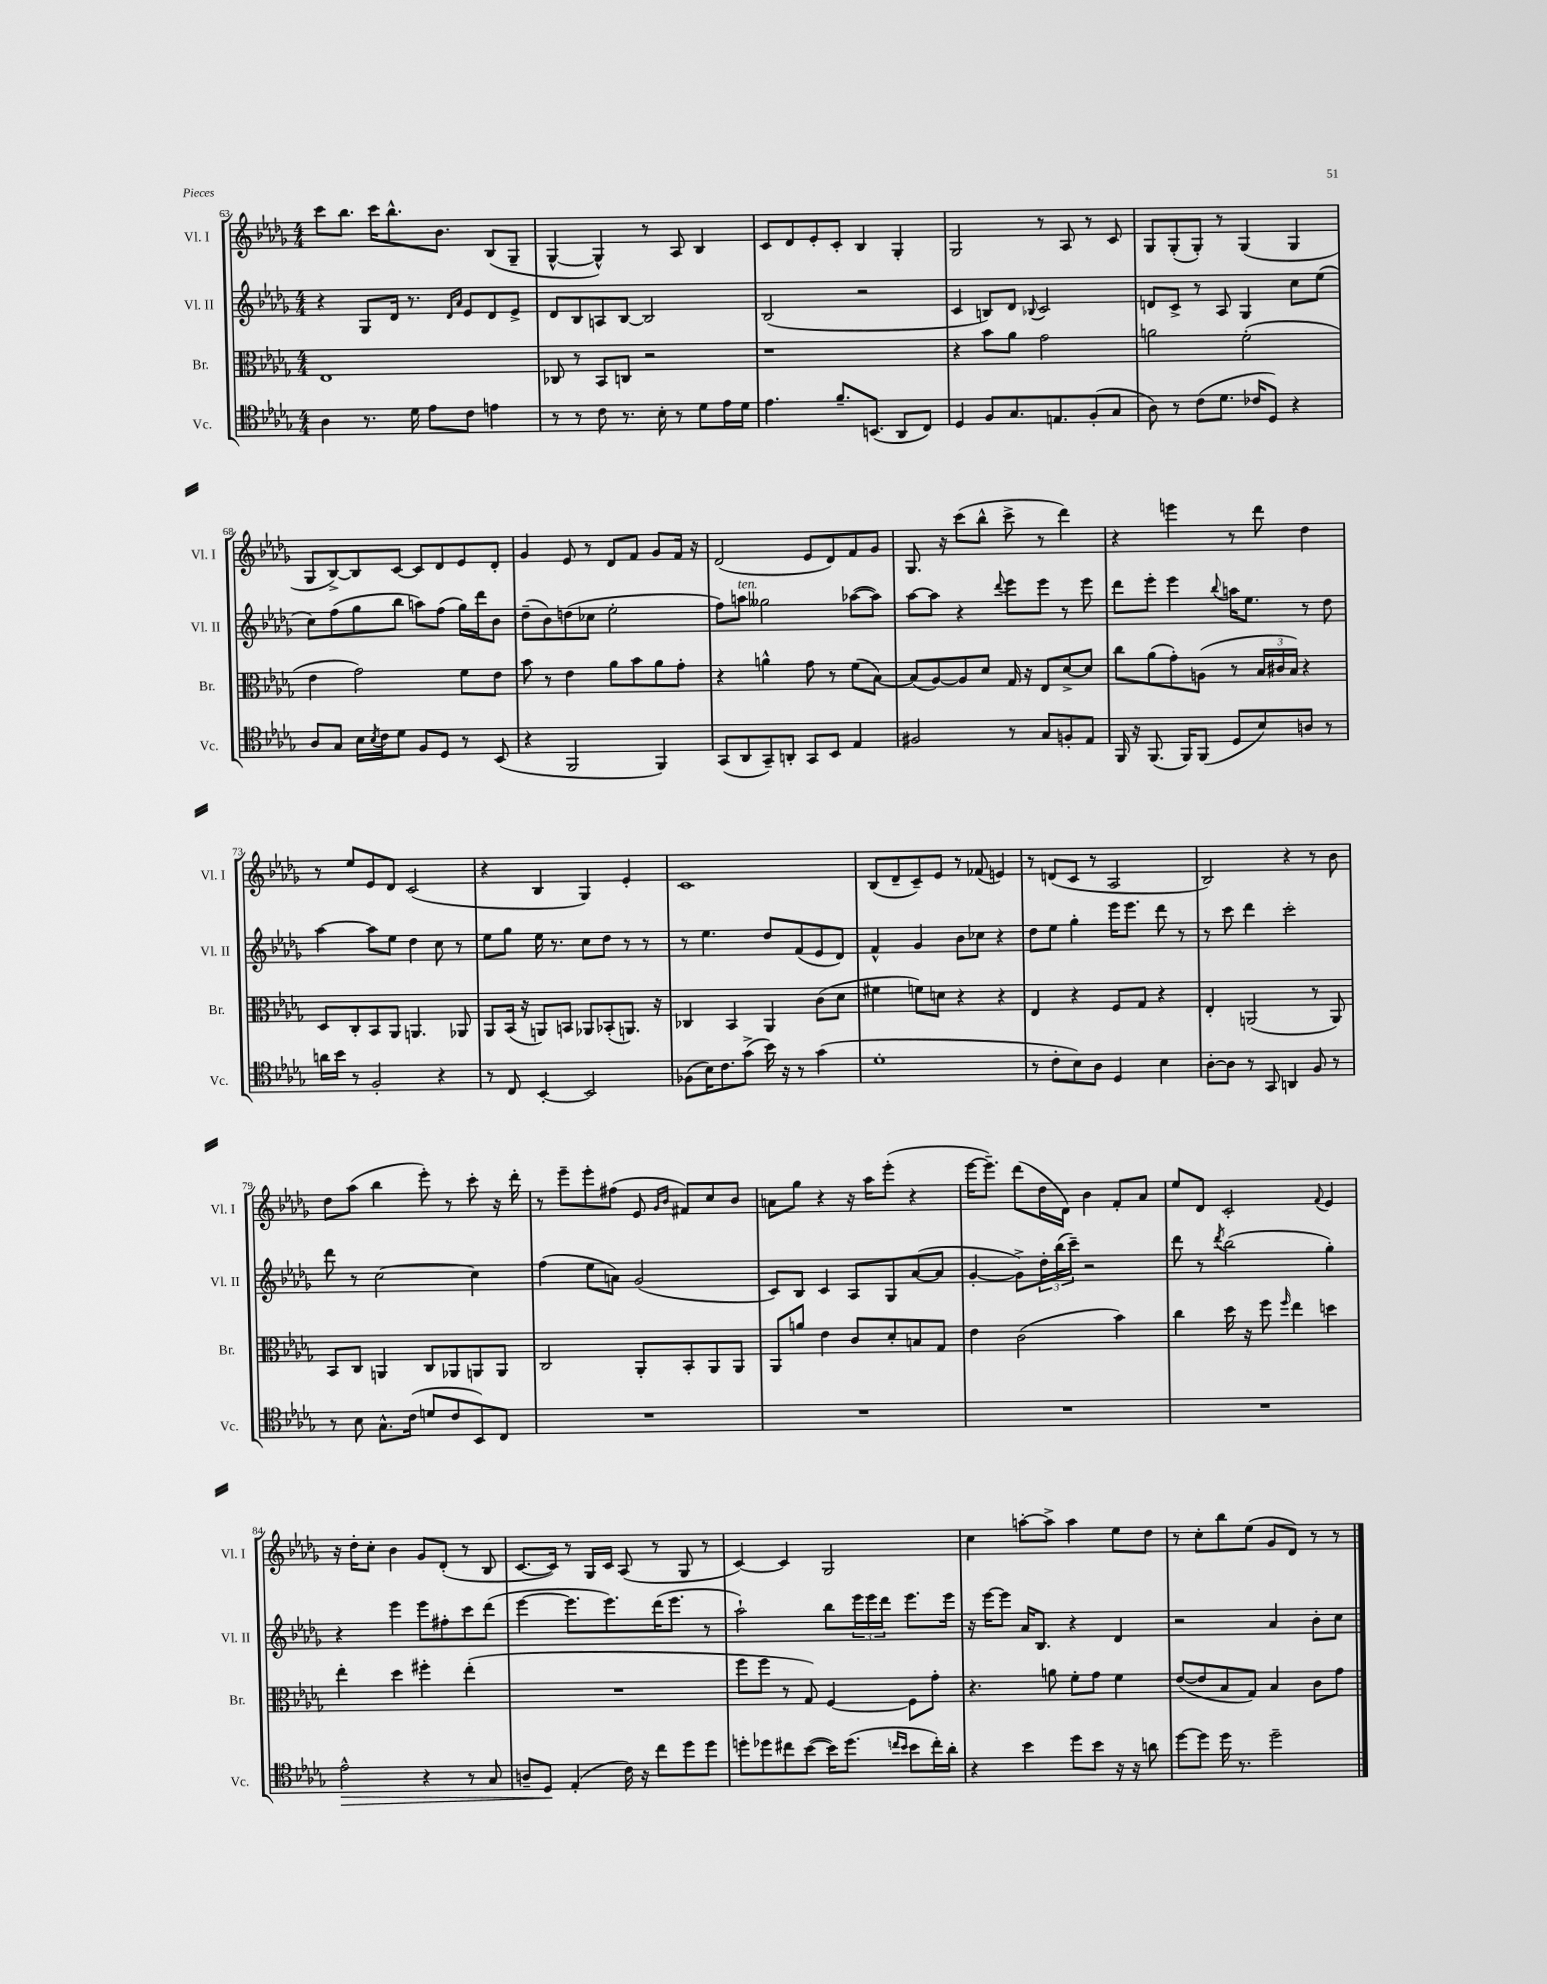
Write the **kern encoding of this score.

**kern	**dynam	**kern	**kern	**kern
*part4	*part4	*part3	*part2	*part1
*staff4	*staff4	*staff3	*staff2	*staff1
*I"Vc.	*	*I"Br.	*I"Vl. II	*I"Vl. I
*I'Vc.	*	*I'Br.	*I'Vl. II	*I'Vl. I
*clefC4	*	*clefC3	*clefG2	*clefG2
*k[b-e-a-d-g-]	*	*k[b-e-a-d-g-]	*k[b-e-a-d-g-]	*k[b-e-a-d-g-]
*M4/4	*	*M4/4	*M4/4	*M4/4
=63	=63	=63	=63	=63
4A-\	.	1E-	4r	8ccc\L
.	.	.	.	8.bb-\J
8.r	.	.	8G-/L	.
.	.	.	.	16ccc\KL
.	.	.	16d-/Jk	8.bb-^^\
16d-\	.	.	8.r	.
8e-\L	.	.	.	.
.	.	.	.	8.b-\J
.	.	.	16qqd-/LL	.
.	.	.	16qqa-/JJ	.
8c\J	.	.	8e-/L	.
4en\	.	.	8d-/	(8B-/L
.	.	.	8e-^/J	8G-~/J
=64	=64	=64	=64	=64
8r	.	8C-X/	8d-/L	[4G-^^/
8r	.	8r	8B-/	.
8c\	.	8BB-/L	8An/	4G-^^/])
8.r	.	8Cn/J	[8B-/J	.
.	.	2r	2B-/]	8r
16B-'\	.	.	.	.
8r	.	.	.	8A-/
8d-\L	.	.	.	4B-/
16e-\L	.	.	.	.
16d-\JJ	.	.	.	.
=65	=65	=65	=65	=65
4.e-\	.	1r	(2B-/	8c/L
.	.	.	.	8d-/
.	.	.	.	8e-'/
8.f~/L	.	.	.	8c'/J
.	.	.	2r	4B-/
(8.BBn/J	.	.	.	.
8AA-/L	.	.	.	4G-'/
8C/J)	.	.	.	.
=66	=66	=66	=66	=66
4D-/	.	4r	4c/	2G-/
8F/L	.	8b-\L	8Bn/L)	.
8.G-/	.	8a-\J	8d-/J	.
.	.	.	8qqB-X/	.
.	.	2g-\	2c/	8r
8.En/	.	.	.	.
.	.	.	.	8A-/
(8F'/	.	.	.	8r
8G-/J	.	.	.	8c/
=67	=67	=67	=67	=67
8A-\)	.	2an\	8dn/L	8G-/L
8r	.	.	8c^/J	(8G-'/
(8c\L	.	.	8r	8G-'/J)
8.d-\J	.	.	8A-/	8r
.	.	(2f'\	4G-/	(4G-/
16c-X/KL	.	.	.	.
8D-/J)	.	.	.	.
4r	.	.	8cc\L	4G-/
.	.	.	(8ee-\J	.
!!LO:LB:g=z
=68	=68	=68	=68	=68
8A-/L	.	4e-\	8cc\L)	8G-/L
8G-/J	.	.	(8ff\	[8B-^/)
16B-\LL	.	2g-\)	8gg-\	8B-/]
8qB-/	.	.	.	.
16c\J	.	.	.	.
8d-\J	.	.	8bb-\J	[8c/J
8F/L	.	.	8aan\L)	8c/L]
8D-/J	.	.	(8ff\J	8d-/
8r	.	8f\L	16gg-\LL)	8e-/
.	.	.	16ddd-\J	.
(8BB-/	.	8e-\J	8b-\J	8d-'/J
=69	=69	=69	=69	=69
4r	.	8b-\	(8dd-~\L	4g-/
.	.	8r	8b-\)	.
2FF/	.	4e-\	(8ddn\	8e-/
.	.	.	8cc-X\J	8r
.	.	8a-\L	2ee-'\	8d-/L
.	.	8b-\	.	8f/J
4FF/)	.	8a-\	.	8g-/L
.	.	8g-'\J	.	16f/Jk
.	.	.	.	16r
=70	=70	=70	=70	=70
(8GG-/L	.	4r	8ff\L)	(2d-/
!	!	!	!LO:TX:a:i:t=ten.	!
8AA-/	.	.	8aan\J	.
8GG-~/)	.	4an^^\	2gg--X\	.
8AAn'/J	.	.	.	.
8GG-/L	.	8g-\	.	8e-/L
8BB-/J	.	8r	.	8d-/)
4E-/	.	(8f\L	([8aa-X\L	8f/
.	.	[8B-\J)	8aa-\J])	8g-/J
=71	=71	=71	=71	=71
2F#X/	.	(8B-/L]	[8aa-\L	8.G-/
.	.	[8A-/)	8aa-\J]	.
.	.	.	.	16r
.	.	8A-/]	4r	(8ccc\L
.	.	8d-/J	.	8bb-^^\J
.	.	.	8qqddd-/	.
8r	.	16G-/	8eee-\L	8ccc^\
.	.	16r	.	.
8G-/L	.	8E-/L	8eee-\J	8r
8Fn'/	.	[8d-^/	8r	4ddd-\)
8E-/J	.	8d-/J]	8eee-\	.
=72	=72	=72	=72	=72
16FF/	.	8cc\L	8ddd-\L	4r
16r	.	.	.	.
(8.FF/	.	(8a-\	8eee-'\J	.
.	.	8g-'\)	4eee-\	4eeen\
16FF/KL)	.	.	.	.
(8FF/J	.	(8An\J	.	.
.	.	.	8qqbb-/	.
8D-/L	.	8r	16aan\KL	8r
.	.	.	8.ee-\J	.
8B-/)	.	24B-/LL	.	8ddd-\
.	.	24c#X/	.	.
.	.	24B-/JJ)	.	.
8An/J	.	4r	8r	4dd-\
8r	.	.	8dd-\	.
!!LO:LB:g=z
=73	=73	=73	=73	=73
16an\LL	.	8D-/L	[4aa-\	8r
16b-\JJ	.	.	.	.
8r	.	8C'/	.	8ee-/L
2F'/	.	8BB-/	8aa-\L]	8e-/
.	.	8AA-/J	8ee-\J	8d-/J
.	.	4.AAn/	4dd-\	(2c/
4r	.	.	8cc\	.
.	.	8AA-X/	8r	.
=74	=74	=74	=74	=74
8r	.	8AA-/L	8ee-\L	4r
8C/	.	(16BB-/Jk	8gg-\J	.
.	.	16r	.	.
[4BB-'/	.	8AAn/L)	16ee-\	4B-/
.	.	.	8.r	.
.	.	8BBn/J	.	.
2BB-/]	.	8AA-X/L	8cc\L	4G-/)
.	.	(8BB-X'/	8dd-\J	.
.	.	8.AAn/J)	8r	4e-'/
.	.	.	8r	.
.	.	16r	.	.
=75	=75	=75	=75	=75
(8F-X\L	.	4C-X/	8r	1c
16B-\K)	.	.	4.ee-\	.
8.c\	.	.	.	.
.	.	4BB-/	.	.
(8g-^\J	.	.	.	.
16b-\)	.	4AA-/	8dd-/L	.
16r	.	.	.	.
8r	.	.	(8f/	.
(4g-\	.	(8c\L	8e-/	.
.	.	8d-\J	8d-/J)	.
=76	=76	=76	=76	=76
1d-'	.	4f#X\	4f^^/	(8B-/L
.	.	.	.	8d-~/
.	.	8fn\L)	4g-/	8c~/)
.	.	8dn\J	.	8e-/J
.	.	4r	8b-\L	8r
.	.	.	8cc-X\J	(8f-X/
.	.	4r	4r	4en/)
=77	=77	=77	=77	=77
8r	.	4E-/	8dd-\L	8r
8c'\L	.	.	8ee-\J	(8dn/L
8B-\)	.	4r	4gg-'\	8c/J
8A-\J	.	.	.	8r
4D-/	.	8F/L	16eee-\KL	2A-/
.	.	.	8.eee-\J	.
.	.	8G-/J	.	.
4B-\	.	4r	8ddd-\	.
.	.	.	8r	.
=78	=78	=78	=78	=78
[8A-'\L	.	4E-'/	8r	2B-/)
8A-\J]	.	.	8ccc\	.
8r	.	(2AAn/	4ddd-\	.
8GG-/	.	.	.	.
4AAn/	.	.	2ccc'\	4r
8F/	.	8r	.	8r
8r	.	8AA/)	.	8b-\
!!LO:LB:g=z
=79	=79	=79	=79	=79
8r	.	8BB-/L	8ddd-\	8dd-\L
8B-\	.	8C/J	8r	(8aa-\J
8.G-^^\L	.	4AAn/	[2cc\	4bb-\
(16c\Jk	.	.	.	.
8dn/L	.	8C/L	.	8eee-'\)
8c/	.	8AA-X/	.	8r
8BB-/)	.	8AAn/	4cc\]	8ccc'\
8C/J	.	8AA/J	.	16r
.	.	.	.	16ddd-'\
=80	=80	=80	=80	=80
1r	.	2C/	(4ff\	8r
.	.	.	.	8eee-~\L
.	.	.	8ee-\L	8eee-'\
.	.	.	8an\J)	(8ff#X\J
.	.	8AA-'/L	(2g-/	8e-/
.	.	.	.	16qqg-/LL
.	.	.	.	16qqb-/JJ
.	.	8BB-'/	.	8f#X/L)
.	.	8AA-/	.	8cc/
.	.	8AA-/J	.	8b-/J
=81	=81	=81	=81	=81
1r	.	8AA-/L	8c/L)	8an\L
.	.	8an/J	8B-/J	8gg-\J
.	.	4e-\	4c/	4r
.	.	8c/L	8A-/L	16r
.	.	.	.	16aa-\KL
.	.	8d-'/	8G-/	(8eee-'\J
.	.	8Bn/	([8a-/	4r
.	.	8G-/J	8a-/J]	.
=82	=82	=82	=82	=82
1r	.	4e-\	[4g-'/	[16eee-\KL
.	.	.	.	8.eee-~\J])
.	.	(2c\	8g-^\L])	(8ddd-\L
.	.	.	24dd-'\L	16dd-\L
.	.	.	(24bb-\	.
.	.	.	.	16d-\JJ)
.	.	.	24ccc~\JJ)	.
.	.	.	2r	4b-\
.	.	4b-\)	.	8f'/L
.	.	.	.	8a-/J
=83	=83	=83	=83	=83
1r	.	4cc\	8ddd-\	8ee-/L
.	.	.	8r	8d-/J
.	.	.	8qddd-/	.
.	.	16dd-\	(2bb-\	2c'/
.	.	16r	.	.
.	.	8ff\	.	.
.	.	16qqff/	.	.
.	.	4ee-\	.	.
.	.	.	.	8qqf/
.	.	4ddn\	4gg-'\)	4e-/
!!LO:LB:g=z
=84	=84	=84	=84	=84
!	!LO:HP:b	!	!	!
2e-^^\	>	4ee-'\	4r	16r
.	.	.	.	16dd-'\KL
.	.	.	.	8cc'\J
.	.	4dd-\	4eee-\	4b-\
4r	.	4ff#X'\	8eee-\L	8g-/L
.	.	.	8ff#X'\	(8d-'/J
8r	.	(4ee-'\	8ccc\	8r
8G-/	.	.	(8ddd-\J	8B-/
=85	=85	=85	=85	=85
8An~/L	.	1r	[4eee-\	[8.c/L
8D-/J	.	.	.	.
.	.	.	.	16c/Jk])
(4E-'/	]	.	8.eee-\L]	8r
.	.	.	.	16G-/LL
.	.	.	8.eee-\)	16c/JJ
16c\)	.	.	.	(8A-/
16r	.	.	.	.
8cc\L	.	.	(16ddd-\K	8r
.	.	.	8.eee-\J	.
8dd-\	.	.	.	8G-/
8dd-\J	.	.	8r	8r
=86	=86	=86	=86	=86
8ddn'\L	.	8ff\L	2aa-`\)	[4c/)
8dd-X\	.	8ff\J	.	.
8cc#X\	.	8r	.	4c/]
([8b-\J	.	8G-/)	.	.
16b-\KL])	.	[4F/	8bb-\L	2G-/
(8.dd-\J	.	.	.	.
.	.	.	24eee-\L	.
.	.	.	24eee-\	.
.	.	.	24ddd-\JJ	.
16qqccn/LL	.	.	.	.
16qqb-/JJ	.	.	.	.
8b-\L	.	8F\L]	8.eee-\L	.
16cc'\L)	.	8g-'\J	.	.
16a-'\JJ	.	.	16eee-\Jk	.
=87	=87	=87	=87	=87
4r	.	4.r	16r	4cc\
.	.	.	[16eee-\KL	.
.	.	.	8eee-\J]	.
4b-\	.	.	16a-/KL	[8aan'\L
.	.	.	8.B-/J	.
.	.	8an\	.	8aa^\J]
8dd-\L	.	8f'\L	4r	4aa\
8b-\J	.	8g-\J	.	.
16r	.	4f\	4d-/	8ee-\L
16r	.	.	.	.
8an\	.	.	.	8dd-\J
=88	=88	=88	=88	=88
[8dd-\L	.	([8e-/L	2r	8r
8dd-\J]	.	8e-/]	.	8cc'\L
16dd-\	.	8B-/	.	8bb-\
8.r	.	.	.	.
.	.	8G-/J)	.	(8ee-\J
2dd-~\	.	4B-/	4a-/	8g-/L
.	.	.	.	8d-/J)
.	.	8c\L	8b-'\L	8r
.	.	8g-\J	8cc\J	8r
==	==	==	==	==
*-	*-	*-	*-	*-
